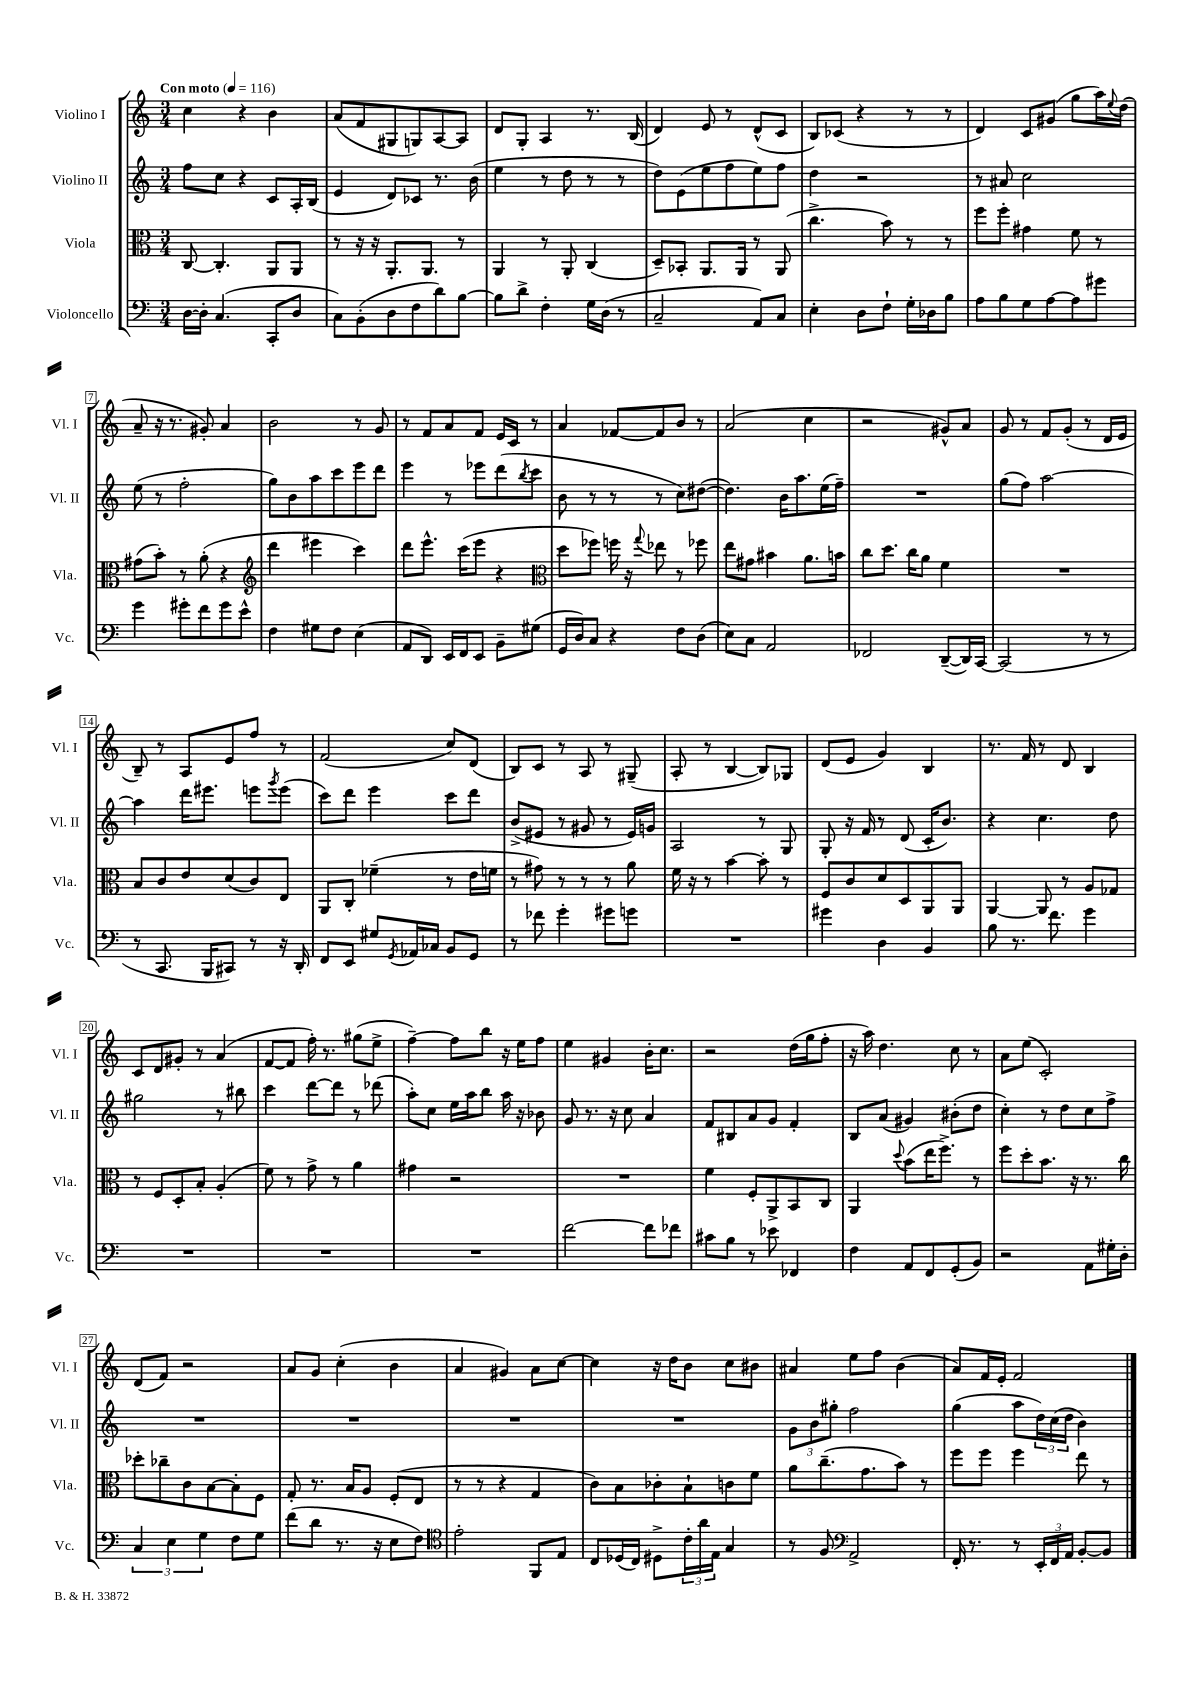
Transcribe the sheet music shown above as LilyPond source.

<<
\new StaffGroup <<
\new Staff = "s0" \with { instrumentName = "Violino I" shortInstrumentName = "Vl. I" } {
    \clef treble \key c \major \numericTimeSignature \time 3/4 \tempo "Con moto" 4 = 116
    c''4 r4 b'4 |
    a'8( f'8 gis8 g8) a8~ a8 |
    d'8 g8-. a4 r8. b16( |
    d'4) e'8 r8 d'8-^( c'8 |
    b8) ces'8( r4 r8 r8 |
    d'4) c'8 gis'8( g''8 a''16) \appoggiatura { e''8 } d''16( |
    a'8-- r16 r8. gis'8-.) a'4 |
    b'2 r8 g'8 |
    r8 f'8 a'8 f'8 e'16 c'16 r8 |
    a'4 fes'8~ fes'8 b'8 r8 |
    a'2( c''4 |
    r2 gis'8-^) a'8 |
    g'8 r8 f'8 g'8-.( r8 d'16 e'16 |
    b8--) r8 a8 e'8 f''8 r8 |
    f'2( c''8) d'8( |
    b8) c'8 r8 a8 r8 gis8--( |
    a8-. r8 b4~ b8) ges8 |
    d'8( e'8 g'4) b4 |
    r8. f'16 r8 d'8 b4 |
    c'8 d'8 gis'8-. r8 a'4( |
    f'8~ f'8 f''16-.) r8. gis''8( e''8-> |
    f''4~--) f''8 b''8 r16 e''16 f''8 |
    e''4 gis'4 b'16-. c''8. |
    r2 d''16( g''16 f''8-. |
    r16 a''16) d''4. c''8 r8 |
    a'8 e''8( c'2-.) |
    d'8( f'8) r2 |
    a'8 g'8 c''4-.( b'4 |
    a'4 gis'4) a'8 c''8~ |
    c''4 r16 d''16 b'8 c''8 bis'8 |
    ais'4 e''8 f''8 b'4( |
    a'8) f'16 e'16-. f'2 \bar "|." |
}
\new Staff = "s1" \with { instrumentName = "Violino II" shortInstrumentName = "Vl. II" } {
    \clef treble \key c \major \numericTimeSignature \time 3/4
    f''8 c''8 r4 c'8 a16-. b16( |
    e'4 d'8) ces'8 r8. b'16( |
    e''4 r8 d''8 r8 r8 |
    d''8) e'8( e''8 f''8 e''8) f''8 |
    d''4 r2 |
    r8 ais'8 c''2 |
    e''8( r8 f''2-. |
    g''8) b'8 a''8 c'''8 e'''8 d'''8 |
    e'''4 r8 ees'''8 d'''8( \acciaccatura { b''8 } c'''8 |
    b'8 r8 r8 r8 c''8) dis''8~( |
    dis''4.) b'16 a''8. e''16( f''16--) |
    R2. |
    g''8( f''8) a''2~ |
    a''4 d'''16 eis'''8. e'''8 \acciaccatura { g'''8 } e'''8( |
    c'''8) d'''8 e'''4 c'''8 d'''8 |
    b'8->( eis'8 r8 gis'8 r8 eis'16) g'16 |
    a2 r8 g8 |
    g8-. r16 f'16 r8 d'8( c'16-. b'8.) |
    r4 c''4. d''8 |
    gis''2 r8 bis''8 |
    c'''4 d'''8~ d'''8 r8 des'''8( |
    a''8-.) c''8 e''16 a''16 b''8 a''16 r16 bes'8 |
    g'8 r8. r16 c''8 a'4 |
    f'8 bis8 a'8 g'8 f'4-. |
    b8 a'8( gis'4) bis'8-.( d''8 |
    c''4-.) r8 d''8 c''8 f''8-> |
    R2. |
    R2. |
    R2. |
    R2. |
    \tuplet 3/2 { g'8 b'8 gis''8-. } f''2 |
    g''4( a''8 \tuplet 3/2 { d''16) c''16( d''16 } b'4) \bar "|." |
}
\new Staff = "s2" \with { instrumentName = "Viola" shortInstrumentName = "Vla." } {
    \clef alto \key c \major \numericTimeSignature \time 3/4
    c8~ c4.-. a,8 a,8 |
    r8 r16 r16 a,8.-. a,8. r8 |
    a,4 r8 a,8-. c4( |
    d8--) bes,8-. a,8. a,16 r8 a,8( |
    c''4.-> b'8) r8 r8 |
    f''8 f''8-. gis'4 f'8 r8 |
    gis'8( b'8-.) r8 a'8-.( r4 |
    \clef treble d'''4 eis'''4 c'''4) |
    d'''8 e'''8.-^ c'''16( e'''8 r4 |
    \clef alto d''8 fes''8) f''16 r16 \appoggiatura { g''8 } ees''8 r8 fes''8 |
    e''8 gis'8 bis'4 a'8. b'16 |
    c''8 d''8. c''16 a'8 f'4 |
    R2. |
    b8 c'8 e'8 d'8( c'8) e8 |
    a,8 c8-. fes'4--( r8 e'16 f'16 |
    r8 gis'8) r8 r8 r8 a'8 |
    f'16 r16 r8 b'4~ b'8-. r8 |
    f8 c'8 d'8 d8 a,8 a,8 |
    a,4~ a,8 r8 a8 ges8 |
    r8 f8 d8-. b8-. a4-.( |
    f'8) r8 g'8-> r8 a'4 |
    gis'4 r2 |
    R2. |
    f'4 f8-. a,8-> b,8 c8 |
    a,4 \appoggiatura { d''8 } b'8( e''16 f''8.->) r8 |
    f''8 d''8-. b'8. r16 r8. c''16 |
    des''8-. ces''8-- c'8 b8~ b8-. f8 |
    g8-. r8. b16 a8 f8-.( e8 |
    r8 r8 r4 g4 |
    c'8) b8 ces'8-. b8-! c'8 f'8 |
    a'8 c''8.--( g'8. b'8) r8 |
    f''8 f''8 f''4 e''8 r8 \bar "|." |
}
\new Staff = "s3" \with { instrumentName = "Violoncello" shortInstrumentName = "Vc." } {
    \clef bass \key c \major \numericTimeSignature \time 3/4
    d16~ d16-. c4.( c,8-. d8 |
    c8) b,8-.( d8 f8 d'8) b8~ |
    b8 d'8-> f4-. g16 d16( r8 |
    c2-- a,8) c8 |
    e4-. d8 f8-! g16-. des16 b8 |
    a8 b8 g8 a8~ a8 gis'8 |
    g'4 gis'8-. f'8 gis'8 e'8-^ |
    f4 gis8 f8 e4( |
    a,8 d,8) e,16 f,16 e,8 b,8-- gis8( |
    g,16 d16) c8 r4 f8 d8( |
    e8) c8 a,2 |
    fes,2 d,8~--( d,16) c,16~ |
    c,2( r8 r8 |
    r8 c,8. b,,16 cis,8) r8 r16 d,16-. |
    f,8 e,8 gis8 \acciaccatura { g,8 } aes,16 ces16 b,8 g,8 |
    r8 fes'8 g'4-. gis'8 g'8 |
    R2. |
    gis'4 d4 b,4 |
    b8 r8. f'8. g'4 |
    R2. |
    R2. |
    R2. |
    f'2~ f'8 fes'8 |
    cis'8 b8 r8 ees'8 fes,4 |
    f4 a,8 f,8 g,8-.( b,8) |
    r2 a,8 gis16-. d16-. |
    \tuplet 3/2 { c4 e4 g4 } f8 g8 |
    f'8( d'8 r8. r16 e8 f8) |
    \clef tenor e'2-. f,8 e8 |
    c8 des16( c16) dis8-> \tuplet 3/2 { c'16-. a'16 e16 } g4 |
    r8 f8 \clef bass a,2-> |
    f,16-. r8. r8 \tuplet 3/2 { e,16-. f,16 a,16 } b,8~-. b,8 \bar "|." |
}
>>
>>
\layout { \context { \Score \override BarNumber.stencil = #(make-stencil-boxer 0.1 0.3 ly:text-interface::print) } }
